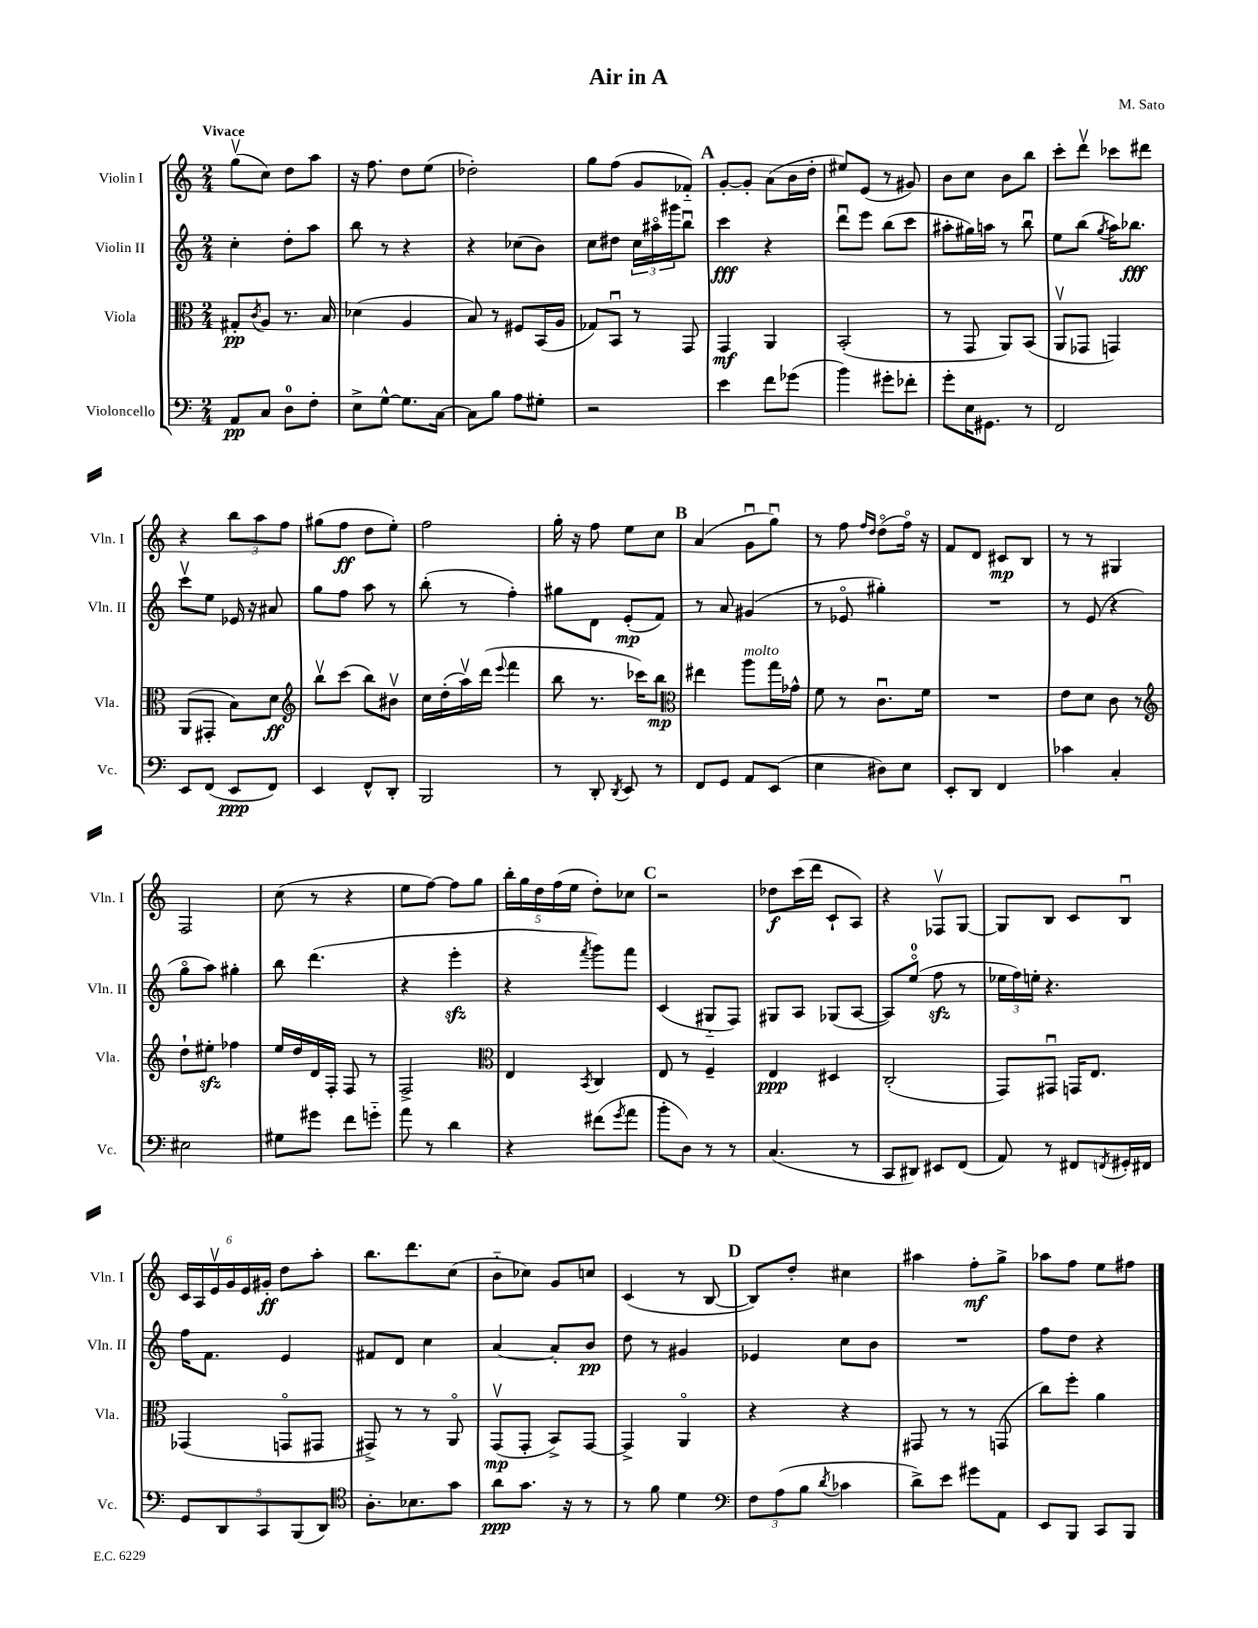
\header { title = "Air in A" composer = "M. Sato" }
<<
\new StaffGroup <<
\new Staff = "s0" \with { instrumentName = "Violin I" shortInstrumentName = "Vln. I" } {
    \clef treble \key c \major \numericTimeSignature \time 2/4 \tempo "Vivace"
    g''8\upbow( c''8) d''8 a''8 |
    r16 f''8. d''8 e''8( |
    des''2-.) |
    g''8 f''8( g'8 fes'8-_) |
    \mark \markup { \bold "A" } g'8~-. g'8-. a'8( b'16 d''16-. |
    eis''8) e'8( r8 gis'8) |
    b'8 c''8 b'8 b''8 |
    c'''8-. d'''8\upbow ces'''8 dis'''8 |
    r4 \tuplet 3/2 { b''8 a''8 f''8 } |
    gis''8( f''8\ff d''8 e''8-.) |
    f''2 |
    g''16-. r16 f''8 e''8 c''8 |
    \mark \markup { \bold "B" } a'4( g'8\downbow g''8\downbow) |
    r8 f''8 \grace { f''16 d''16 } d''8\flageolet( f''16\flageolet) r16 |
    f'8 d'8 cis'8\mp b8 |
    r8 r8 gis4 |
    f2 |
    c''8( r8 r4 |
    e''8 f''8~) f''8 g''8 |
    \tuplet 5/4 { b''16-. g''16 d''16 f''16( e''16 } d''8-.) ces''8 |
    \mark \markup { \bold "C" } r2 |
    des''8\f c'''16( d'''16 c'8-! a8) |
    r4 fes8\upbow g8~ |
    g8 b8 c'8 b8\downbow |
    \tuplet 6/4 { c'16 a16 e'16\upbow g'16 e'16 gis'16-.\ff } d''8 a''8-. |
    b''8. d'''8. c''8( |
    b'8-_ ces''8) g'8 c''8 |
    c'4( r8 b8~ |
    \mark \markup { \bold "D" } b8) d''8-. cis''4 |
    ais''4 f''8-.\mf g''8-> |
    aes''8 f''8 e''8 fis''8 \bar "|." |
}
\new Staff = "s1" \with { instrumentName = "Violin II" shortInstrumentName = "Vln. II" } {
    \clef treble \key c \major \numericTimeSignature \time 2/4
    c''4-. d''8-. a''8 |
    b''8 r8 r4 |
    r4 ces''8( b'8) |
    c''8 dis''8 \tuplet 3/2 { c''16 ais''16\flageolet gis'''16 } b''8\downbow |
    \mark \markup { \bold "A" } c'''4\fff r4 |
    d'''8\downbow e'''8 b''8( c'''8 |
    ais''8-. gis''16) a''16 r8 b''8\downbow |
    e''8 b''8( \acciaccatura { g''8 } a''16) bes''8.\fff |
    c'''8\upbow e''8 ees'16 r16 ais'8 |
    g''8 f''8 a''8 r8 |
    b''8-.( r8 f''4-.) |
    gis''8 d'8 e'8-.\mp( f'8) |
    \mark \markup { \bold "B" } r8 a'8 gis'4( |
    r8 ees'8\flageolet gis''4-.) |
    R2 |
    r8 e'8( r4 |
    g''8\flageolet a''8) gis''4-. |
    b''8 d'''4.( |
    r4 e'''4-.\sfz |
    r4 \acciaccatura { f'''8 } g'''8) f'''8 |
    \mark \markup { \bold "C" } c'4( gis8-_ f8) |
    gis8 a8 ges8( a8~ |
    a8) e''8-0\flageolet( f''8\sfz r8 |
    \tuplet 3/2 { ees''16 f''16) e''16-. } r4. |
    f''16 f'8. e'4 |
    fis'8 d'8 c''4 |
    a'4~ a'8-. b'8\pp |
    d''8 r8 gis'4 |
    \mark \markup { \bold "D" } ees'4 c''8 b'8 |
    R2 |
    f''8 d''8 r4 \bar "|." |
}
\new Staff = "s2" \with { instrumentName = "Viola" shortInstrumentName = "Vla." } {
    \clef alto \key c \major \numericTimeSignature \time 2/4
    gis8-.\pp \acciaccatura { c'8 } a8 r8. b16 |
    des'4( a4 |
    b8) r8 fis8 b,16( a16 |
    ges8) b,8\downbow r8 g,8 |
    \mark \markup { \bold "A" } g,4\mf a,4 |
    b,2-.( |
    r8 g,8 a,8) b,8( |
    a,8\upbow ges,8 g,4) |
    a,8( gis,8-. b8) d'8\ff |
    \clef treble b''8\upbow c'''8( b''8) bis'8\upbow |
    c''16 d''16-.( a''16\upbow) d'''16( \appoggiatura { e'''8 } f'''4 |
    b''8 r8. ces'''16) b''8\mp |
    \mark \markup { \bold "B" } \clef alto eis''4 a''8^\markup { \italic "molto" } g''16 ges'16-^ |
    f'8 r8 c'8.\downbow f'16 |
    R2 |
    e'8 d'8 c'8 r8 |
    \clef treble d''8-! eis''8-.\sfz fes''4 |
    e''16 d''16 d'16 f16-. f8 r8 |
    f2-> |
    \clef alto e4 \acciaccatura { b,8 } c4 |
    \mark \markup { \bold "C" } e8 r8 f4-- |
    e4\ppp dis4 |
    c2-.( |
    g,8) gis,8\downbow g,16 e8. |
    ges,4( g,8\flageolet gis,8 |
    gis,8->) r8 r8 a,8\flageolet |
    g,8\upbow\mp( g,8-. b,8->) g,8~ |
    g,4-> a,4\flageolet |
    \mark \markup { \bold "D" } r4 r4 |
    gis,8 r8 r8 g,8( |
    c''8) f''8-. a'4 \bar "|." |
}
\new Staff = "s3" \with { instrumentName = "Violoncello" shortInstrumentName = "Vc." } {
    \clef bass \key c \major \numericTimeSignature \time 2/4
    a,8\pp c8 d8-0 f8-. |
    e8-> g8~-^ g8. c16~ |
    c8 b8 a8 gis8-. |
    r2 |
    \mark \markup { \bold "A" } e'4 f'8 ges'8( |
    b'4) gis'8-. fes'8-. |
    g'8-. e16 gis,8. r8 |
    f,2 |
    e,8 f,8( e,8\ppp f,8) |
    e,4 f,8-^ d,8-. |
    b,,2 |
    r8 d,8-. \acciaccatura { d,8 } e,8 r8 |
    \mark \markup { \bold "B" } f,8 g,8 a,8 e,8( |
    e4 dis8) e8 |
    e,8-. d,8 f,4 |
    ces'4 c4-. |
    eis2 |
    gis8 gis'8 f'8 g'8-_ |
    a'8 r8 d'4 |
    r4 fis'8( \acciaccatura { g'8 } a'8 |
    \mark \markup { \bold "C" } b'8-. d8) r8 r8 |
    c4.( r8 |
    c,8 dis,8) eis,8 f,8( |
    a,8) r8 fis,8 \acciaccatura { f,8 } gis,16-. fis,16 |
    \tuplet 5/4 { g,8 d,8 c,8 b,,8( d,8) } |
    \clef tenor a8.-. bes8. g'8 |
    a'8\ppp g'8. r16 r8 |
    r8 f'8 d'4 |
    \mark \markup { \bold "D" } \clef bass \tuplet 3/2 { f8 a8( b8 } \acciaccatura { d'8 } ces'4 |
    d'8->) e'8 gis'8 a,8 |
    e,8 b,,8 c,8 b,,8 \bar "|." |
}
>>
>>
\layout { \context { \Score \remove "Bar_number_engraver" } }
